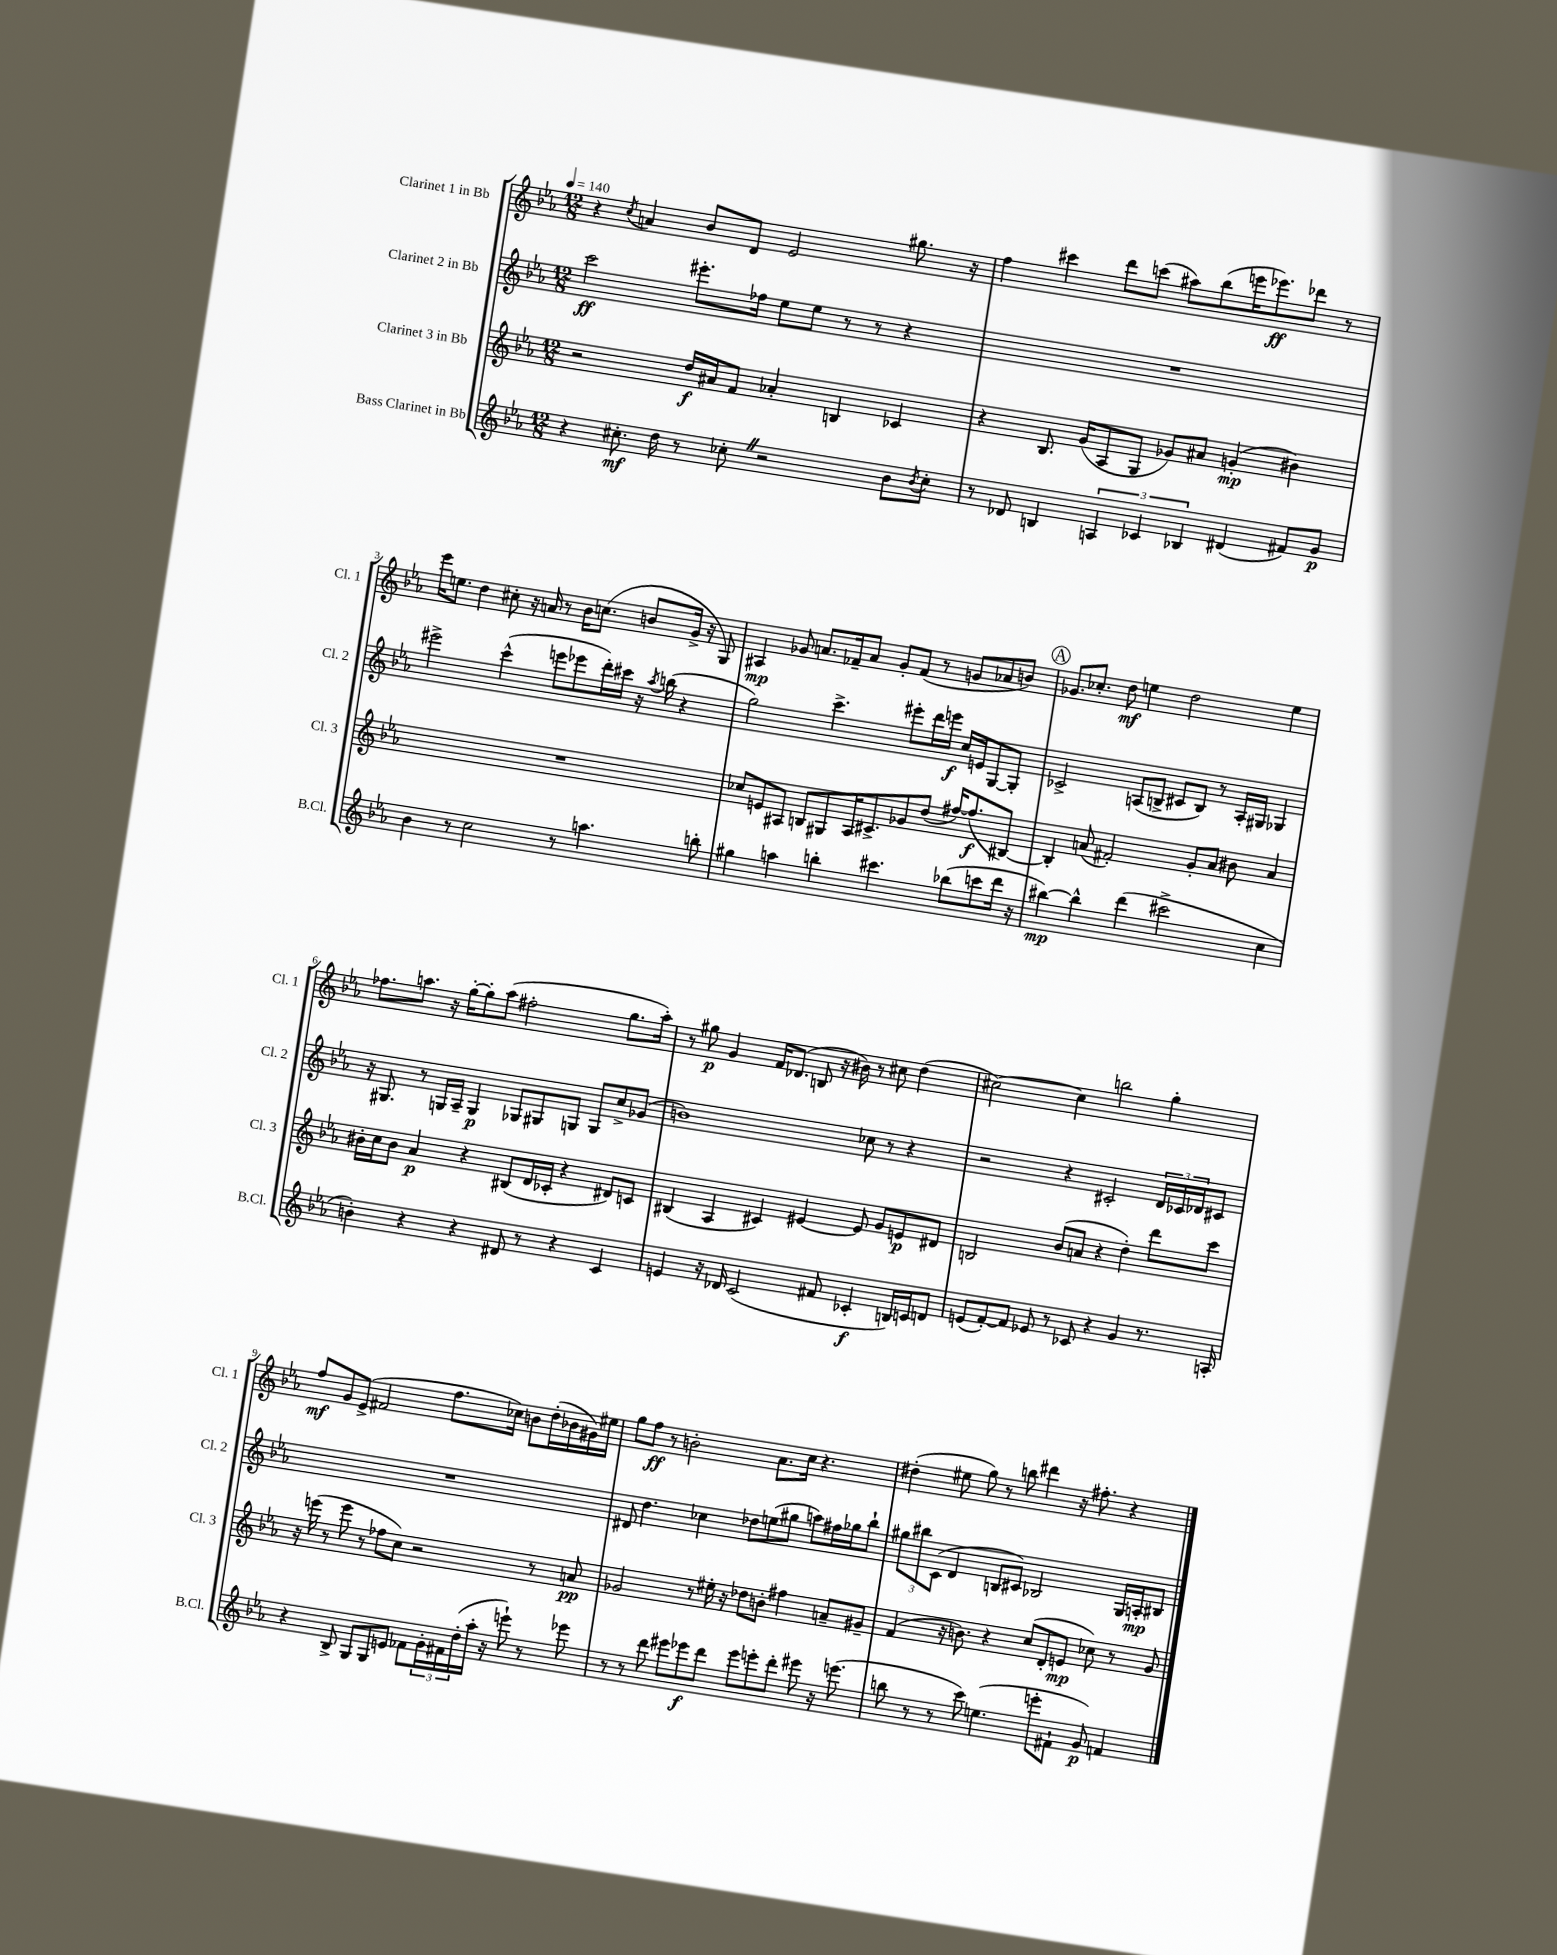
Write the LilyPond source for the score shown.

<<
\new StaffGroup <<
\new Staff = "s0" \with { instrumentName = "Clarinet 1 in Bb" shortInstrumentName = "Cl. 1" } {
    \clef treble \key ees \major \numericTimeSignature \time 12/8 \tempo 4 = 140
    r4 \acciaccatura { c''8 } a'4 bes'8 d'8 ees'2 gis''8. r16 |
    f''4 cis'''4 d'''8 c'''8( ais''8) bes''8( e'''16 ees'''8.\ff) des'''8 r8 |
    ees'''16 e''8. d''4 cis''8-. r16 a'16 r8 bes'16 c''8.( b'8 g'16-> r16 g8) |
    ais4\mp ges'8 a'8. fes'16-- a'8 ges'8-. fes'8( r8 g'8 aes'8 b'8) |
    \mark \markup { \circle "A" } ges'8. ces''8.-. d''8\mf e''4 d''2 e''4 |
    fes''8. a''8. r16 g''16~-. g''8-. a''8( fis''2-. g''8. a''16-.) |
    r8 gis''8\p g'4 f'16 des'8.( b8 r16 bis'16) r8 cis''8 d''4( |
    cis''2~) cis''4 b''2 g''4-. |
    f''8\mf g'8 ees'8->( fis'2 f''8. ces''16) b'8 d''16-.( bes'16 gis'16) eis''16 |
    g''8 f''8\ff r8 b'2-. aes'8. c''16 r4. |
    dis''4-.( eis''8 g''8) r8 b''8 dis'''4 r16 fis''8.-. r4 \bar "|." |
}
\new Staff = "s1" \with { instrumentName = "Clarinet 2 in Bb" shortInstrumentName = "Cl. 2" } {
    \clef treble \key ees \major \numericTimeSignature \time 12/8
    c'''2\ff eis'''8.-. fes''16 ees''8 ees''8 r8 r8 r4 |
    R1. |
    eis'''2-> c'''4-^( e'''8 ees'''8 d'''16-.) cis'''16 r16 \acciaccatura { aes''8 } b''16( r4 |
    g''2) c'''4.-> eis'''8-. d'''16 e'''16\f c''16 e'16 g8~ g8-. |
    \mark \markup { \circle "A" } ces'2-> a8( b8-> cis'8 b8) r8 a16-. gis16 ges4 |
    r16 gis8. r8 g16 aes16-- g4\p ges8 gis8 g8 g8 c''8-> ges'8( |
    b'1) ces''8 r8 r4 |
    r2 r4 cis'2-. \tuplet 3/2 { d'16 ces'16 des'16 } cis'8 |
    R1. |
    dis'8 d''4. ces''4 des''8 e''8( gis''8 a''8) fis''16 ges''16 bes''8-! |
    \tuplet 3/2 { gis''8 bis''8 c'8( } d'4 b8 cis'8) bes2 g16 a16-.\mp bis8 \bar "|." |
}
\new Staff = "s2" \with { instrumentName = "Clarinet 3 in Bb" shortInstrumentName = "Cl. 3" } {
    \clef treble \key ees \major \numericTimeSignature \time 12/8
    r2 d''16\f ais'16 f'8 aes'4-. b4 ces'4 |
    r4 bes8. g'16( aes8 g8 ges'8) ais'8 g'4-.\mp( bis'4) |
    R1. |
    ces''8 e'8 ais8 b8 gis8 ais16 cis'8.-> ges'8 d''8( fis''16~) fis''8.\f( bis8~) |
    \mark \markup { \circle "A" } bis4-. a'8( fis'2-.) g'8-. a'8 bis'8 a'4 |
    bis'16-. c''16 bis'8 aes'4\p r4 bis8( d'16 ces'16-. r4 dis'8) c'8 |
    bis4( aes4 cis'4) eis'4~ eis'8 g'8 e'8\p dis'8 |
    b2 bes'8( a'8 r4 d''4-.) d'''8 c'''8 |
    r16 e'''16( r8 e'''8 r8 fes''8 c''8) r2 r8 a'8\pp |
    ges'2 r8 eis''16-. r16 des''8 b'8-. fis''4 a'8-- gis'8-- |
    f'4( r16 b'8.) r4 c''8( d'8-. e'8\mp ces''8) r8 g'8 \bar "|." |
}
\new Staff = "s3" \with { instrumentName = "Bass Clarinet in Bb" shortInstrumentName = "B.Cl." } {
    \clef treble \key ees \major \numericTimeSignature \time 12/8
    r4 cis''8.-.\mf d''16 r8 ces''8-. \once \override BreathingSign.text = \markup { \musicglyph "scripts.caesura.straight" } \breathe r2 bes'8 \acciaccatura { bes'8 } ces''8-. |
    r8 des'8 b4 \tuplet 3/2 { a4 ces'4 bes4 } dis'4( fis'8) g'8\p |
    bes'4 r8 c''2 r8 a''4. b''8-. |
    gis''4 a''4 b''4-. cis'''4. bes''8( c'''8 d'''16 r16 |
    \mark \markup { \circle "A" } bis''4~\mp) bis''4-^ d'''4( cis'''2-> c''4 |
    b'4-.) r4 r4 dis'8 r8 r4 c'4 |
    e'4 r16 des'16 c'2( fis'8 ces'4-.\f b16) c'16 d'8 |
    e'8( f'8~-.) f'8 ees'8 r8 ces'8 r4 g'4 r8. a16-. |
    r4 bes8-> g8 g8 e'8 fes'8 \tuplet 3/2 { g'16-. fis'16 d''16-.( } aes''16-. r16 e'''8-!) r8 ees'''8 |
    r8 r8 d'''8 eis'''8 ees'''8\f d'''8 ees'''8 e'''8-. d'''8-. eis'''8 r16 e'''8.( |
    b''8 r8 r8 c'''8) e''4.( e'''8-. fis'8-! g'8\p) f'4 \bar "|." |
}
>>
>>
